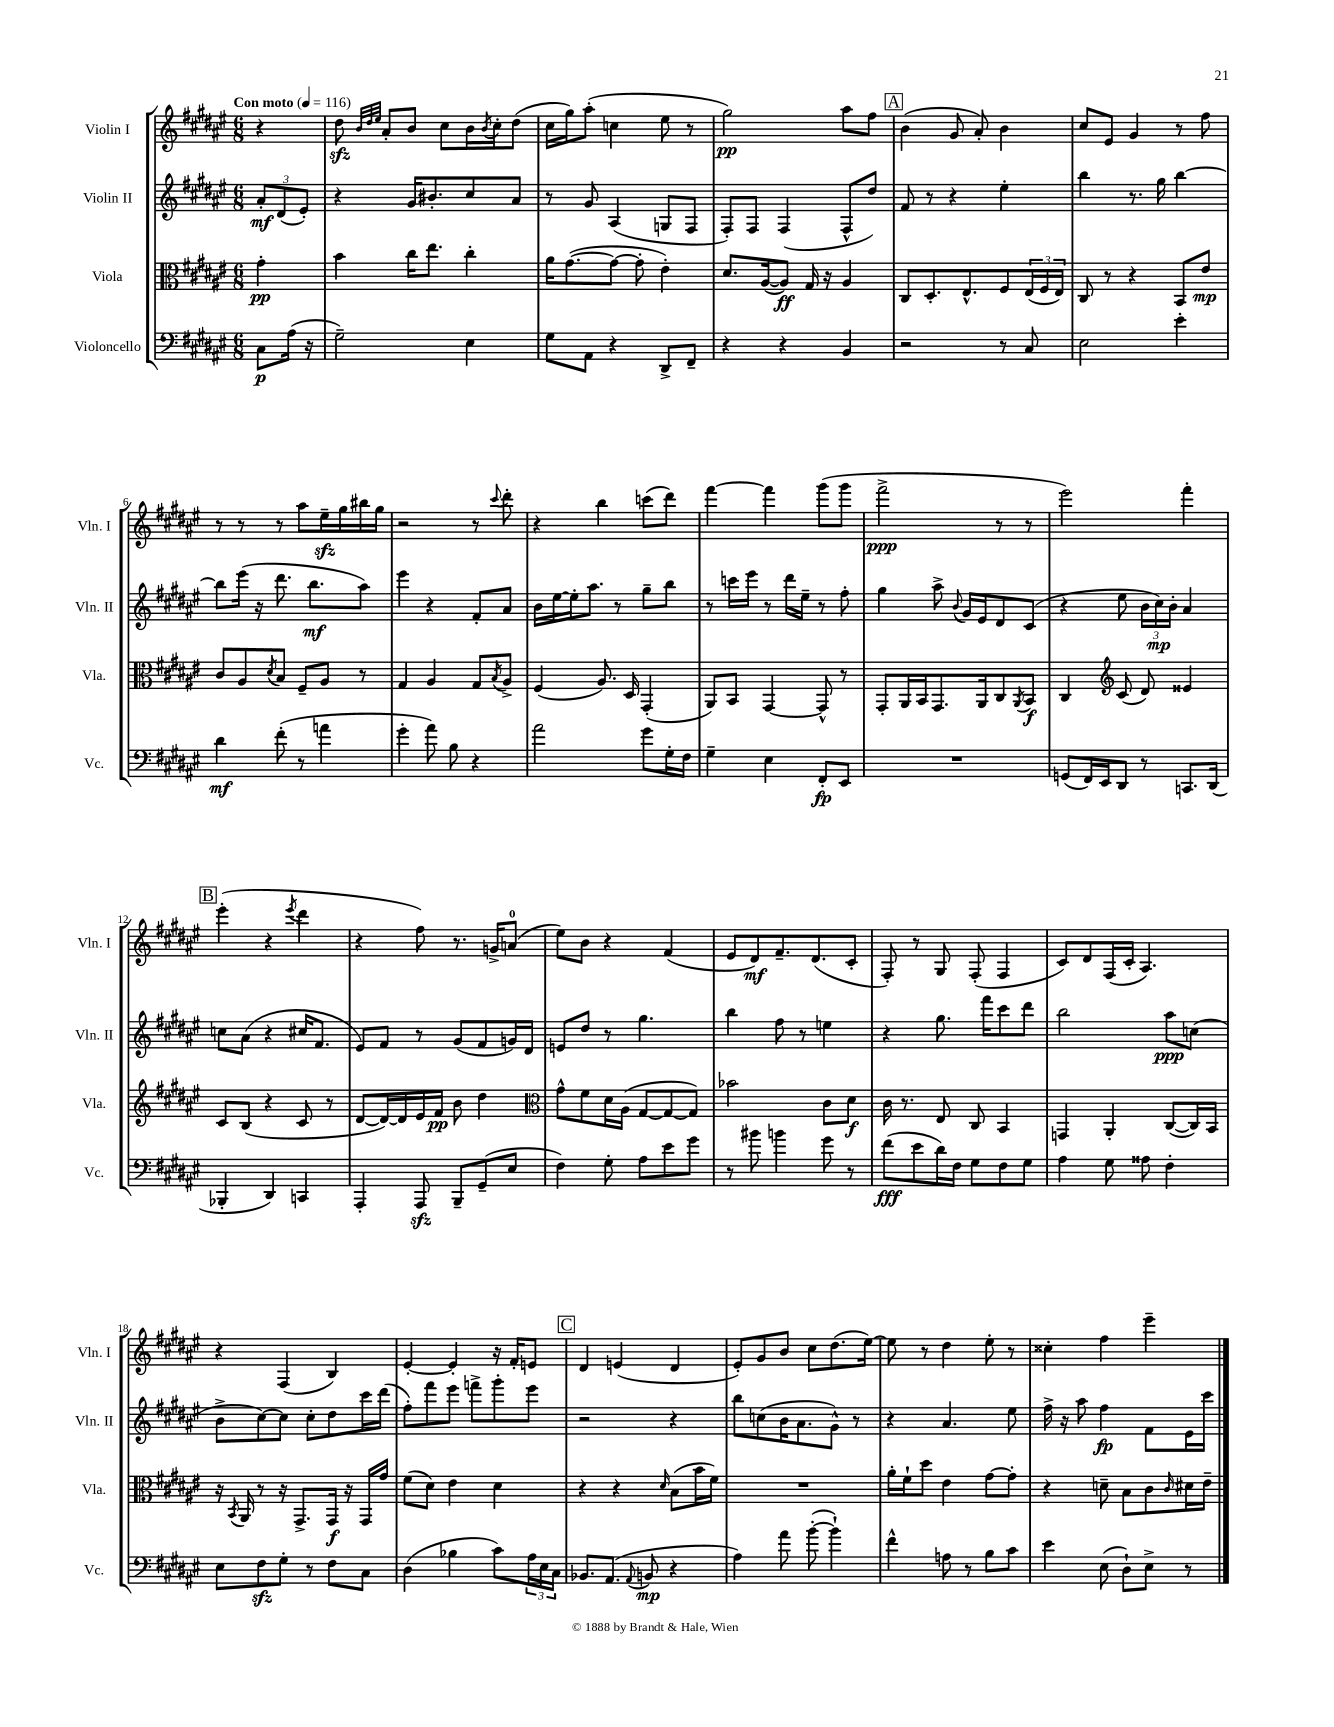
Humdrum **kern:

**kern	**kern	**kern	**kern
*staff4	*staff3	*staff2	*staff1
*clefF4	*clefC3	*clefG2	*clefG2
*k[f#c#g#d#a#e#]	*k[f#c#g#d#a#e#]	*k[f#c#g#d#a#e#]	*k[f#c#g#d#a#e#]
*M6/8	*M6/8	*M6/8	*M6/8
*MM116	*MM116	*MM116	*MM116
8C#\L	4g#'\	12a#'/L	4r
.	.	(12d#/	.
(16A#\Jk	.	.	.
.	.	12e#'/J)	.
16r	.	.	.
=	=	=	=
2G#~\)	4b\	4r	8dd#\
.	.	.	32qqb/LLL
.	.	.	32qqdd#/
.	.	.	32qqee#/JJJ
.	.	.	8a#'/L
.	16cc#\LK	16g#/LK	8b/J
.	8.ee#\J	8.b#'/	.
.	.	.	8cc#\L
4E#\	4cc#'\	8cc#/	16b\L
.	.	.	8qb/
.	.	.	16cc#'\J
.	.	8a#/J	(8dd#\J
=	=	=	=
8G#\L	16a#\LK	8r	16cc#\LL
.	([8.g#\	.	16gg#\J)
8AA#\J	.	8g#/	(8aa#'\J
4r	8g#\_J	(4A#/	4cc\
.	8g#'\]	.	.
8DD#^/L	4e#'\)	8G/L	8ee#\
8FF#~/J	.	8F#/J	8r
=	=	=	=
4r	8.d#/L	8F#'/L)	2gg#\)
.	.	8F#/J	.
.	([16A#/k	.	.
4r	8A#/]J)	(4F#/	.
.	16G#/	.	.
.	16r	.	.
4BB/	4A#/	8F#^^/L	8aa#\L
.	.	8dd#/J)	8ff#\J
=	=	=	=
2r	8C#/L	8f#/	(4b\
.	8.D#'/	8r	.
.	.	4r	8g#/
.	8.E#^^/	.	.
.	.	.	8a#'/)
8r	8F#/	4ee#'\	4b\
8C#/	(24E#/L	.	.
.	24F#/	.	.
.	24E#/JJ)	.	.
=	=	=	=
2E#\	8C#/	4bb\	8cc#/L
.	8r	.	8e#/J
.	4r	8.r	4g#/
.	.	16gg#\	.
4e#'\	8BB/L	[4bb\	8r
.	8e#/J	.	8ff#\
=	=	=	=
4d#\	8c#/L	8bb\]L	8r
.	8A#/	(16eee#\Jk	8r
.	.	16r	.
.	8qd#/	.	.
(8f#'\	8B/J	8.ddd#\	8r
8r	8F#~/L	.	8aa#\L
.	.	8.bb\L	.
4a\	8A#/J	.	16ee#~\L
.	.	.	16gg#\
.	8r	8aa#\J)	16bb#\
.	.	.	16gg#\JJ
=	=	=	=
4g#'\	4G#/	4eee#\	2r
8a#\)	4A#/	4r	.
8B\	.	.	.
4r	8G#/L	8f#'/L	8r
.	8qB/	.	8qqccc#/
.	8A#^/J	8a#/J	8ddd#'\
=	=	=	=
2a#\	(4F#/	16b\LL	4r
.	.	[16ee#\	.
.	.	16ee#'\]J	.
.	.	8.aa#\J	.
.	8.A#/)	.	4bb\
.	.	8r	.
.	16D#/	.	.
8g#\L	(4GG#'/	8gg#~\L	(8ccc\L
16G#'\L	.	8bb\J	8ddd#\J)
16F#\JJ	.	.	.
=	=	=	=
4G#~\	8AA#/L)	8r	[4fff#\
.	8BB/J	16ccc\LL	.
.	.	16eee#\JJ	.
4E#\	[4GG#/	8r	4fff#\]
.	.	16ddd#\LL	.
.	.	16ee#~\JJ	.
8FF#'/L	8GG#^^/]	8r	(8ggg#\L
8EE#/J	8r	8ff#'\	8ggg#\J
=	=	=	=
2.r	8GG#'/L	4gg#\	2fff#^\
.	16AA#/L	.	.
.	16BB/J	.	.
.	8.GG#/	8aa#^\	.
.	.	8qqb/	.
.	.	16g#/LL	.
.	16AA#/k	16e#/J	.
.	8C#/	8d#/	8r
.	8qAA#/	.	.
.	8BB/J	(8c#/J	8r
=	=	=	=
(8GG/L	4C#/	4r	2eee#\)
16FF#/L)	.	.	.
16EE#/J	.	.	.
*	*clefG2	*	*
8DD#/J	(8c#/	8ee#\	.
8r	8d#/)	24b\LL	.
.	.	24cc#\)	.
.	.	24b'\JJ	.
8.CC/L	4e##/	4a#/	4fff#'\
(16DD#/Jk	.	.	.
=	=	=	=
4BBB-'/	8c#/L	8cc\L	(4eee#'\
.	(8B/J	(8a#\J	.
4DD#/)	4r	4r	4r
.	.	.	8qeee#/
4CC/	8c#/	16cc#/LK	4ddd#\
.	.	8.f#/J	.
.	8r	.	.
=	=	=	=
4AAA#'/	[8d#/L	8e#/L)	4r
.	16d#/_L)	8f#/J	.
.	16d#/]	.	.
8AAA#/	16e#/	8r	8ff#\)
.	16f#/JJ	.	.
8BBB~/L	8b\	(8g#/L	8.r
(8GG#~/	4dd#\	8f#/	.
.	.	.	16g^/LK
8E#/J	.	16g/L)	(8a/J
.	.	16d#/JJ	.
=	=	=	=
*	*clefC3	*	*
4F#\)	8g#^^\L	8e/L	8ee#\L)
.	8f#\	8dd#/J	8b\J
8G#'\	16d#\L	8r	4r
.	(16A#\JJ	.	.
8A#\L	[8G#/L	4.gg#\	.
8e#\	8G#/_	.	(4f#/
8g#\J	8G#/]J)	.	.
=	=	=	=
8r	2b-\	4bb\	8e#/L
8b#\	.	.	8d#/)
4b\	.	8ff#\	8.f#~/
.	.	8r	.
.	.	.	(8.d#/
8g#\	8c#\L	4ee\	.
8r	8d#\J	.	8c#'/J
=	=	=	=
(8f#\L	16c#\	4r	8F#'/)
.	8.r	.	.
8e#\	.	.	8r
16d#\L)	8E#/	8.gg#\	8G#/
16F#\JJ	.	.	.
8G#\L	8C#/	.	(8F#'/
.	.	16fff#\LK	.
8F#\	4BB/	8ccc#\	4F#/
8G#\J	.	8ddd#\J	.
=	=	=	=
4A#\	4GG/	2bb\	8c#/L)
.	.	.	8d#/
8G#\	4AA#'/	.	(16F#/L
.	.	.	16c#'/JJ
8A##\	.	.	4.A#/)
4F#'\	([8C#/L	8aa#\L	.
.	16C#/]L)	(8cc\J	.
.	16BB/JJ	.	.
=	=	=	=
8E#\L	16r	8b^\L	4r
.	8qBB/	.	.
.	16AA#/	.	.
8F#\	8r	[8cc#\)	.
8G#'\J	16r	8cc#\]J	(4F#/
.	8.GG#^/L	.	.
8r	.	8cc#'\L	.
8F#\L	16GG#/Jk	8dd#\	4B/)
.	16r	.	.
8C#\J	16GG#/LL	16ccc#\L	.
.	16g#/JJ	(16ddd#\JJ	.
=	=	=	=
(4D#\	(8f#\L	8ff#'\L)	[4e#'/
.	8d#\J)	8fff#\	.
4B-\	4e#\	8eee#\J	4e#'/]
.	.	8fff^\L	.
8c#\L)	4d#\	8ggg#'\	16r
.	.	.	16f#'/LK
24A#\L	.	8eee#\J	8e/J
24E#\	.	.	.
24C#\JJ	.	.	.
=	=	=	=
8.BB-/L	4r	2r	4d#/
(8.AA#/J	.	.	.
.	4r	.	(4e/
8qqAA#/	.	.	.
8BB/	.	.	.
.	16qqd#/	.	.
4r	(8B\L	4r	4d#/
.	16b\L	.	.
.	16f#\JJ)	.	.
=	=	=	=
4A#\)	2.r	8bb\L	8e#'/L)
.	.	(8cc\	8g#/
8a#\	.	16b\K	8b/J
.	.	8.a#\	.
([8b'\	.	.	8cc#\L
4b`\])	.	8g#^^\J)	(8.dd#\
.	.	8r	.
.	.	.	[16ee#\Jk)
=	=	=	=
4f#^^\	16a#'\LL	4r	8ee#\]
.	16f#`\J	.	.
.	8dd#\J	.	8r
8A\	4e#\	4.a#/	4dd#\
8r	.	.	.
8B\L	[8g#\L	.	8ee#'\
8c#\J	8g#'\]J	8ee#\	8r
=	=	=	=
4e#\	4r	16ff#^\	4cc##'\
.	.	16r	.
.	.	8aa#\	.
(8E#\	8d~\	4ff#\	4ff#\
8D#`\L)	8B\L	.	.
8E#^\J	8c#\	8f#\L	4eee#~\
.	16qqc#/	.	.
8r	16d#\L	16e#\L	.
.	16e#~\JJ	16ccc#\JJ	.
==	==	==	==
*-	*-	*-	*-
